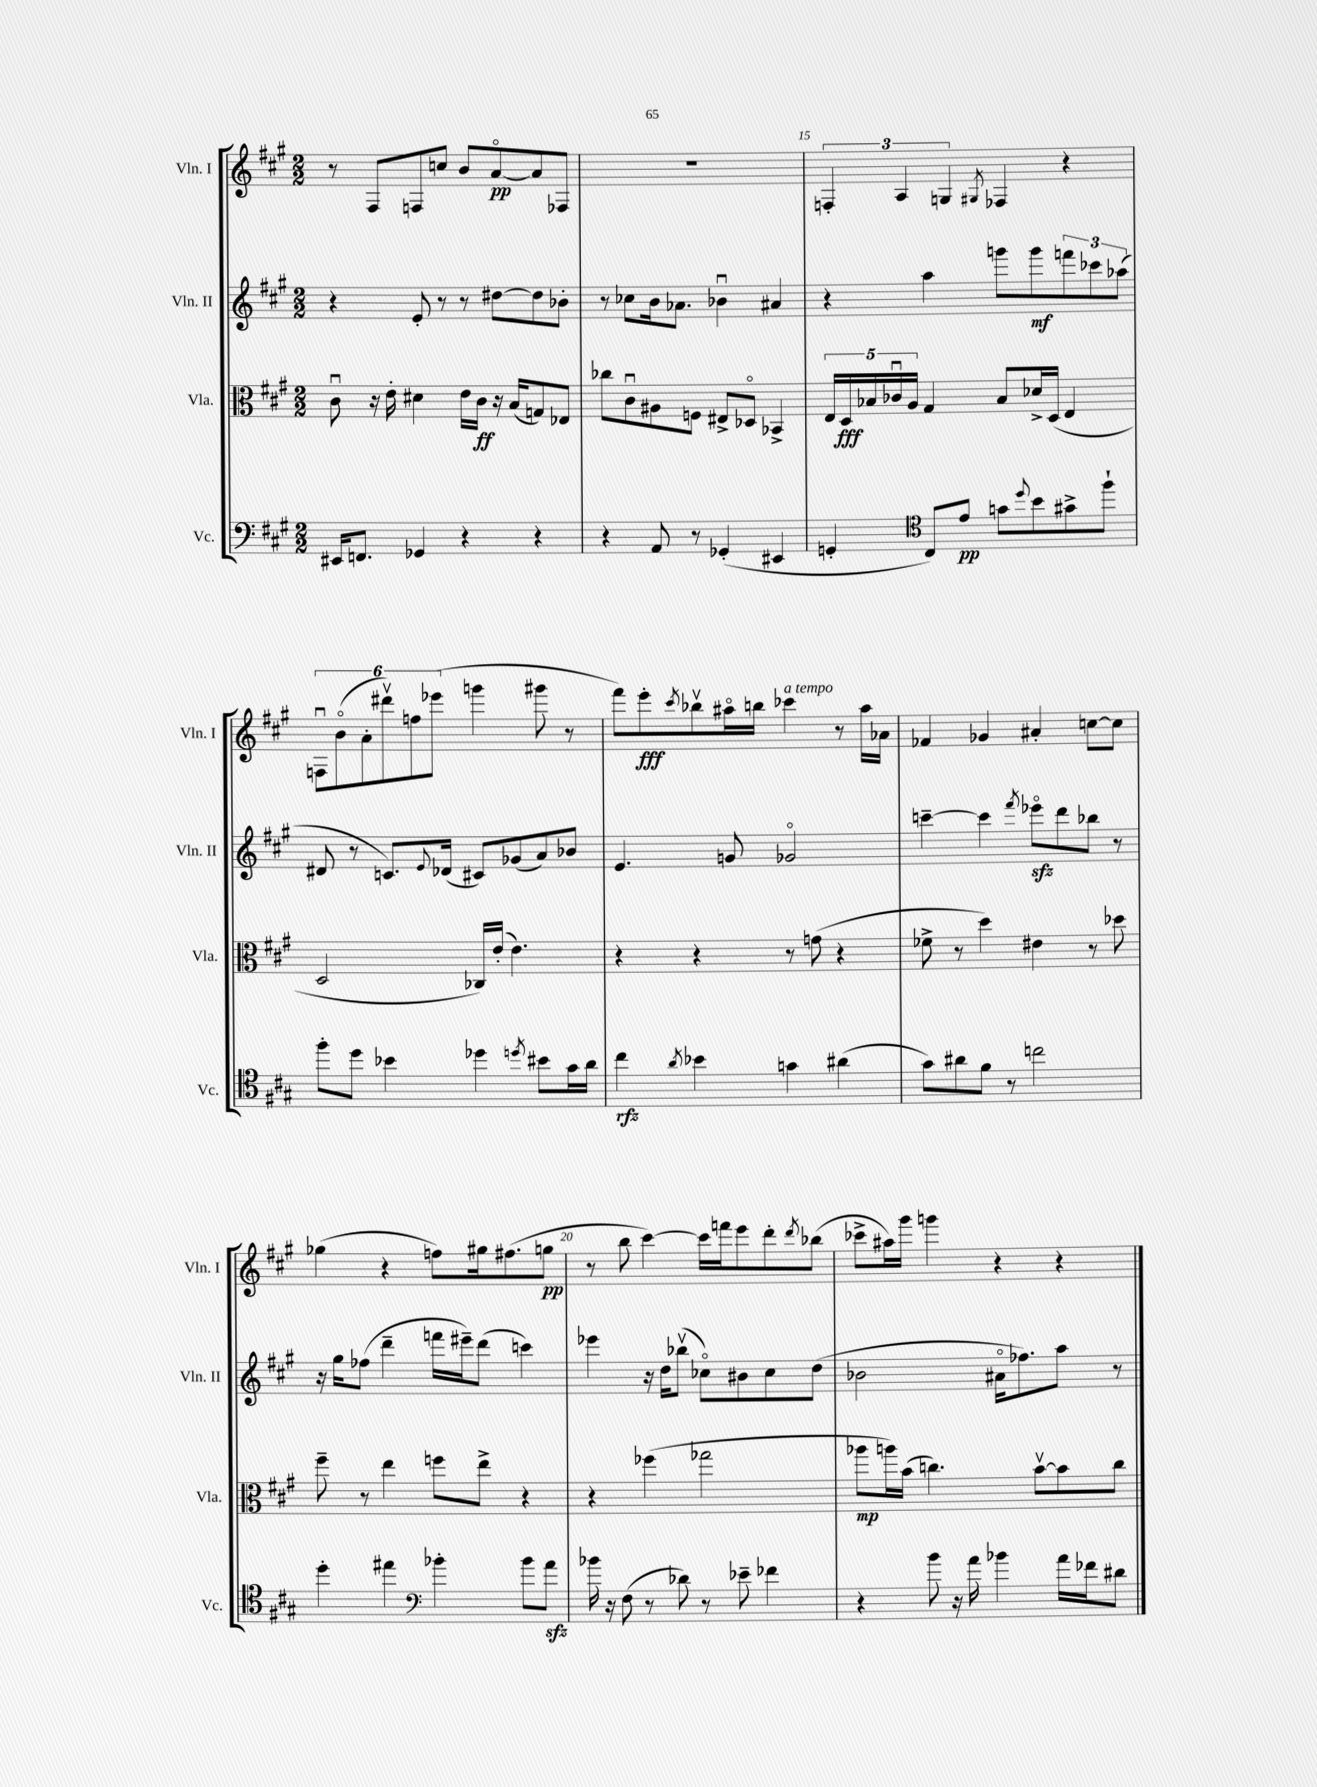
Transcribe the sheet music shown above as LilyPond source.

<<
\new StaffGroup <<
\new Staff = "s0" \with { instrumentName = "Vln. I" shortInstrumentName = "Vln. I" } {
    \clef treble \key a \major \numericTimeSignature \time 2/2
    r8 fis8 f8 c''8 b'8 a'8~\flageolet\pp a'8 fes8 |
    R1 |
    \tuplet 3/2 { f4-. a4 g4 } \acciaccatura { gis8 } fes4 r4 |
    \tuplet 6/4 { f8\downbow b'8\flageolet( a'8-. dis'''8\upbow) f''8 ees'''8( } g'''4 gis'''8 r8 |
    fis'''8) e'''8-.\fff \acciaccatura { cis'''8 } bes''8\upbow ais''16\flageolet b''16 ces'''4^\markup { \italic "a tempo" } r8 ais''16 aes'16 |
    fes'4 ges'4 ais'4-. c''8~ c''8 |
    ges''4( r4 f''8) gis''16 fis''8.( g''8\pp |
    r8 b''8 cis'''4~) cis'''16 f'''16 e'''8 d'''8-. \acciaccatura { d'''8 } bes''8( |
    ces'''8-> ais''16) gis'''16 g'''4 r4 r4 \bar "|." |
}
\new Staff = "s1" \with { instrumentName = "Vln. II" shortInstrumentName = "Vln. II" } {
    \clef treble \key a \major \numericTimeSignature \time 2/2
    r4 e'8-. r8 r8 dis''8~ dis''8 bes'8-. |
    r8 ces''8 b'16 aes'8. bes'4\downbow ais'4 |
    r4 a''4 g'''8 g'''8\mf \tuplet 3/2 { f'''8 ces'''8 aes''8( } |
    dis'8 r8 c'8.) \appoggiatura { e'8 } des'16( cis'8) ges'8( a'8) bes'8 |
    e'4. g'8 ges'2\flageolet |
    c'''4~-- c'''4 \acciaccatura { fis'''8 } ees'''8\flageolet\sfz d'''8 bes''8 r8 |
    r16 gis''16 fes''8( d'''4-- f'''16 eis'''16--) d'''8( c'''4) |
    ees'''4 r16 d''16 bes''8\upbow( ces''8\flageolet) bis'8 ces''8 d''8( |
    bes'2 ais'16\flageolet fes''8.) a''8 r8 \bar "|." |
}
\new Staff = "s2" \with { instrumentName = "Vla." shortInstrumentName = "Vla." } {
    \clef alto \key a \major \numericTimeSignature \time 2/2
    cis'8\downbow r16 e'16-. dis'4 e'16 cis'16\ff r16 b16( g8) ees8 |
    ces''8 cis'8\downbow ais8 f8 eis8-> des8\flageolet bes,4-> |
    \tuplet 5/4 { e16 d16\fff bes16 ces'16\downbow a16 } gis4 bes8 des'16-> d16( e4 |
    d2 ces16) e'16-.( e'4.) |
    r4 r4 r8 g'8( r4 |
    fes'8-> r8 d''4) eis'4 r8 des''8 |
    fis''8-- r8 e''4 f''8 e''8-> r4 |
    r4 fes''4( ges''2 |
    aes''8\mp a''16) b'16( c''4.) b'8~\upbow b'8 c''8 \bar "|." |
}
\new Staff = "s3" \with { instrumentName = "Vc." shortInstrumentName = "Vc." } {
    \clef bass \key a \major \numericTimeSignature \time 2/2
    eis,16 f,8. ges,4 r4 r4 |
    r4 a,8 r8 ges,4-.( eis,4 |
    g,4-. \clef tenor cis8) e'8\pp g'8 \appoggiatura { d''8 } b'8 gis'8-> fis''8-! |
    fis''8-. d''8 bes'4 des''4 \acciaccatura { d''8 } bis'8 gis'16 a'16 |
    cis''4\rfz \acciaccatura { a'8 } bes'4 g'4 ais'4( |
    gis'8) ais'8 fis'8 r8 c''2 |
    d''4-. eis''4 \clef bass bes'4-. bes'8 a'8\sfz |
    bes'16 r16 fis8( r8 des'8) r8 ees'8-- fes'4 |
    r4 b'8 r16 a'16 bes'4 a'16 fes'16 dis'8 \bar "|." |
}
>>
>>
\layout { \context { \Score currentBarNumber = #13 \override BarNumber.break-visibility = ##(#f #t #t) barNumberVisibility = #(every-nth-bar-number-visible 5) } }
